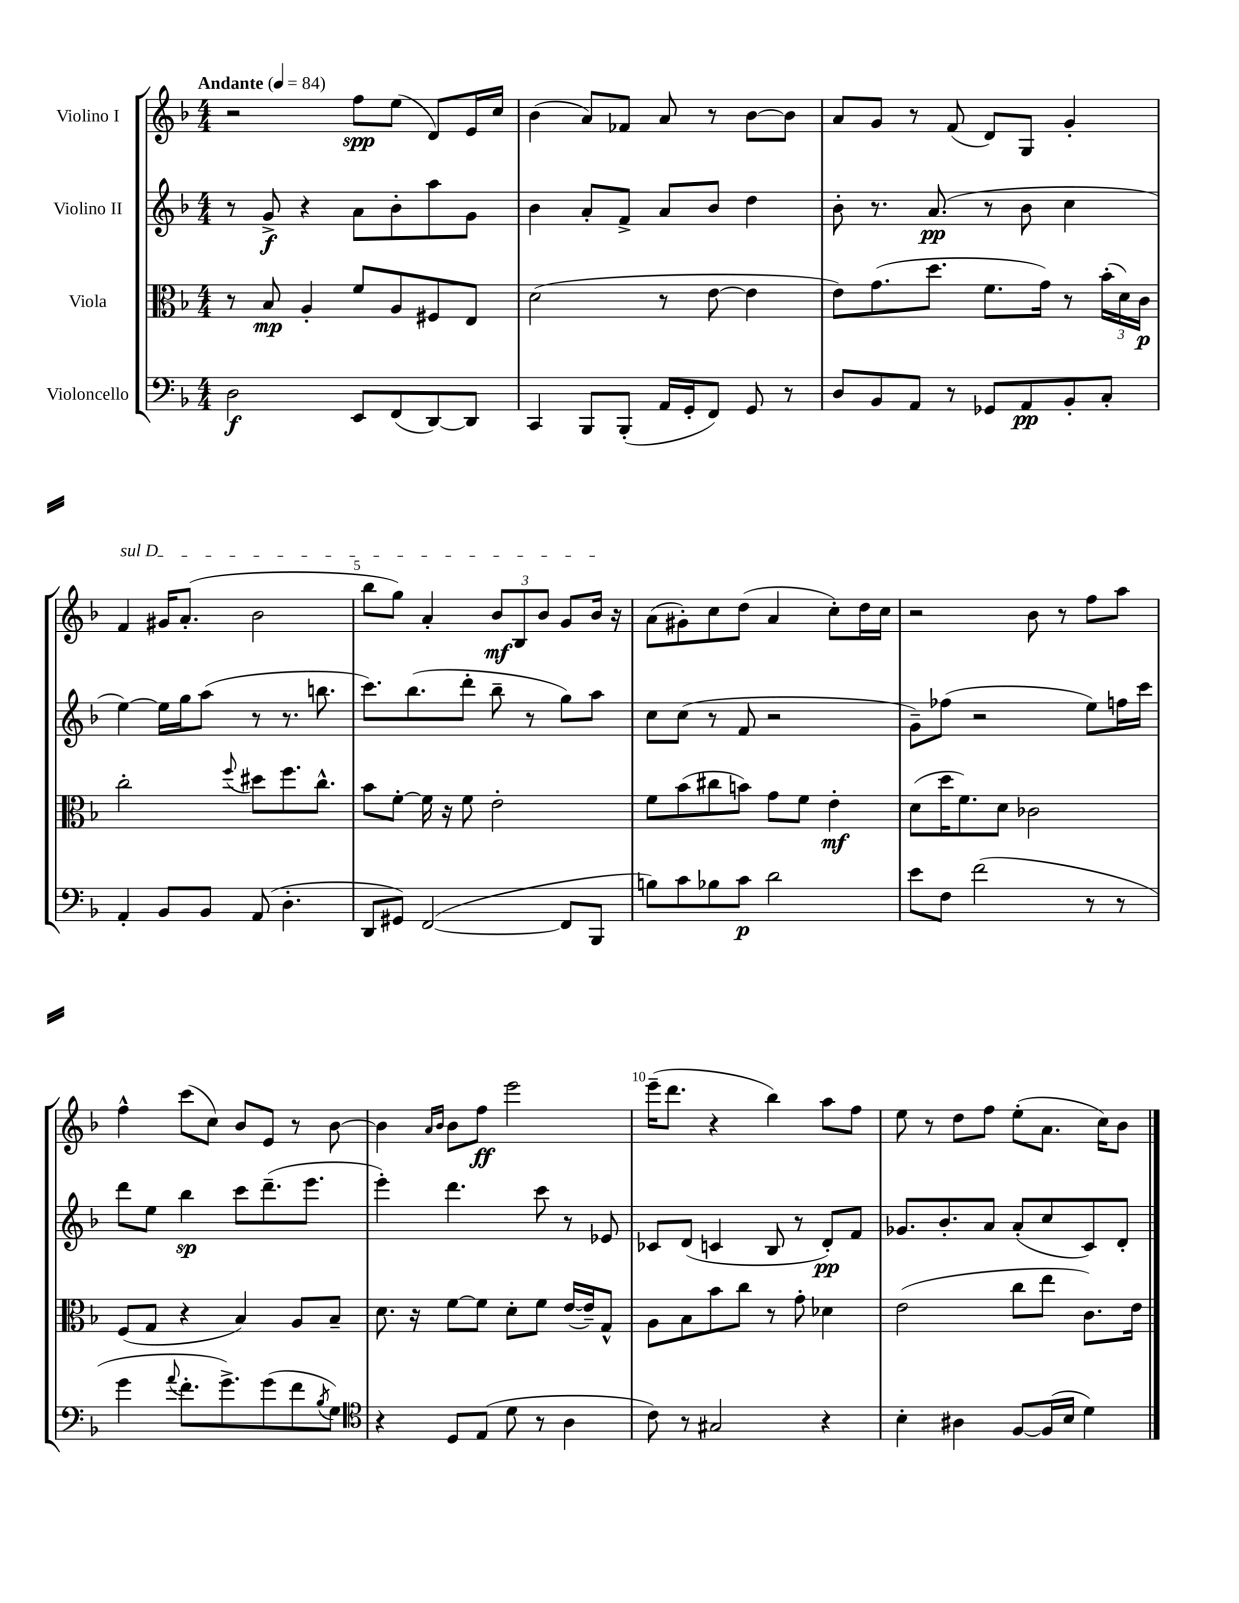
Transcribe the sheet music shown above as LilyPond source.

<<
\new StaffGroup <<
\new Staff = "s0" \with { instrumentName = "Violino I" } {
    \clef treble \key f \major \numericTimeSignature \time 4/4 \tempo "Andante" 4 = 84
    r2 f''8\spp e''8( d'8) e'16 c''16 |
    bes'4( a'8) fes'8 a'8 r8 bes'8~ bes'8 |
    a'8 g'8 r8 f'8( d'8) g8 g'4-. |
    \once \override TextSpanner.bound-details.left.text = \markup { \italic "sul D" } f'4\startTextSpan gis'16 a'8.-.( bes'2 |
    bes''8 g''8) a'4-. \tuplet 3/2 { bes'8\mf bes8 bes'8 } g'8 bes'16\stopTextSpan r16 |
    a'8( gis'8-.) c''8 d''8( a'4 c''8-.) d''16 c''16 |
    r2 bes'8 r8 f''8 a''8 |
    f''4-^ c'''8( c''8) bes'8 e'8 r8 bes'8~ |
    bes'4 \grace { a'16 bes'16 } bes'8 f''8\ff e'''2 |
    e'''16--( d'''8. r4 bes''4) a''8 f''8 |
    e''8 r8 d''8 f''8 e''8-.( a'8. c''16) bes'8 \bar "|." |
}
\new Staff = "s1" \with { instrumentName = "Violino II" } {
    \clef treble \key f \major \numericTimeSignature \time 4/4
    r8 g'8->\f r4 a'8 bes'8-. a''8 g'8 |
    bes'4 a'8-. f'8-> a'8 bes'8 d''4 |
    bes'8-. r8. a'8.\pp( r8 bes'8 c''4 |
    e''4~) e''16 g''16 a''8( r8 r8. b''8. |
    c'''8.) bes''8.( d'''8-. bes''8-- r8 g''8) a''8 |
    c''8 c''8( r8 f'8 r2 |
    g'8--) fes''8( r2 e''8) f''16 c'''16 |
    d'''8 e''8 bes''4\sp c'''8 d'''8.--( e'''8. |
    e'''4-.) d'''4. c'''8 r8 ees'8 |
    ces'8 d'8( c'4 bes8 r8 d'8-.\pp) f'8 |
    ges'8. bes'8.-. a'8 a'8-.( c''8 c'8) d'8-. \bar "|." |
}
\new Staff = "s2" \with { instrumentName = "Viola" } {
    \clef alto \key f \major \numericTimeSignature \time 4/4
    r8 bes8\mp a4-. f'8 a8 fis8 e8 |
    d'2( r8 e'8~ e'4 |
    e'8) g'8.( d''8. f'8. g'16) r8 \tuplet 3/2 { bes'16-.( d'16) c'16\p } |
    c''2-. \appoggiatura { f''8 } dis''8 f''8. c''8.-^ |
    bes'8 f'8~-. f'16 r16 f'8 e'2-. |
    f'8 bes'8( cis''8 b'8) g'8 f'8 e'4-.\mf |
    d'8( d''16 f'8.) d'8 ces'2 |
    f8( g8 r4 bes4) a8 bes8-- |
    d'8. r16 f'8~ f'8 d'8-. f'8 e'16~( e'16--) g8-^ |
    a8 bes8 bes'8 c''8 r8 g'8-. des'4 |
    e'2( c''8 e''8 c'8.) e'16 \bar "|." |
}
\new Staff = "s3" \with { instrumentName = "Violoncello" } {
    \clef bass \key f \major \numericTimeSignature \time 4/4
    d2\f e,8 f,8( d,8~) d,8 |
    c,4 bes,,8 bes,,8-.( a,16 g,16-. f,8) g,8 r8 |
    d8 bes,8 a,8 r8 ges,8 a,8\pp bes,8-. c8-. |
    a,4-. bes,8 bes,8 a,8( d4.-. |
    d,8 gis,8) f,2~( f,8 bes,,8 |
    b8) c'8 bes8 c'8\p d'2 |
    e'8 f8 f'2( r8 r8 |
    g'4 \appoggiatura { a'8 } f'8.-. g'8.->) g'8( f'8 \acciaccatura { bes8 } g8) |
    \clef tenor r4 d8 e8( d'8 r8 a4 |
    c'8) r8 gis2 r4 |
    bes4-. ais4 f8~ f16( bes16 d'4) \bar "|." |
}
>>
>>
\layout { \context { \Score \override BarNumber.break-visibility = ##(#f #t #t) barNumberVisibility = #(every-nth-bar-number-visible 5) } }
